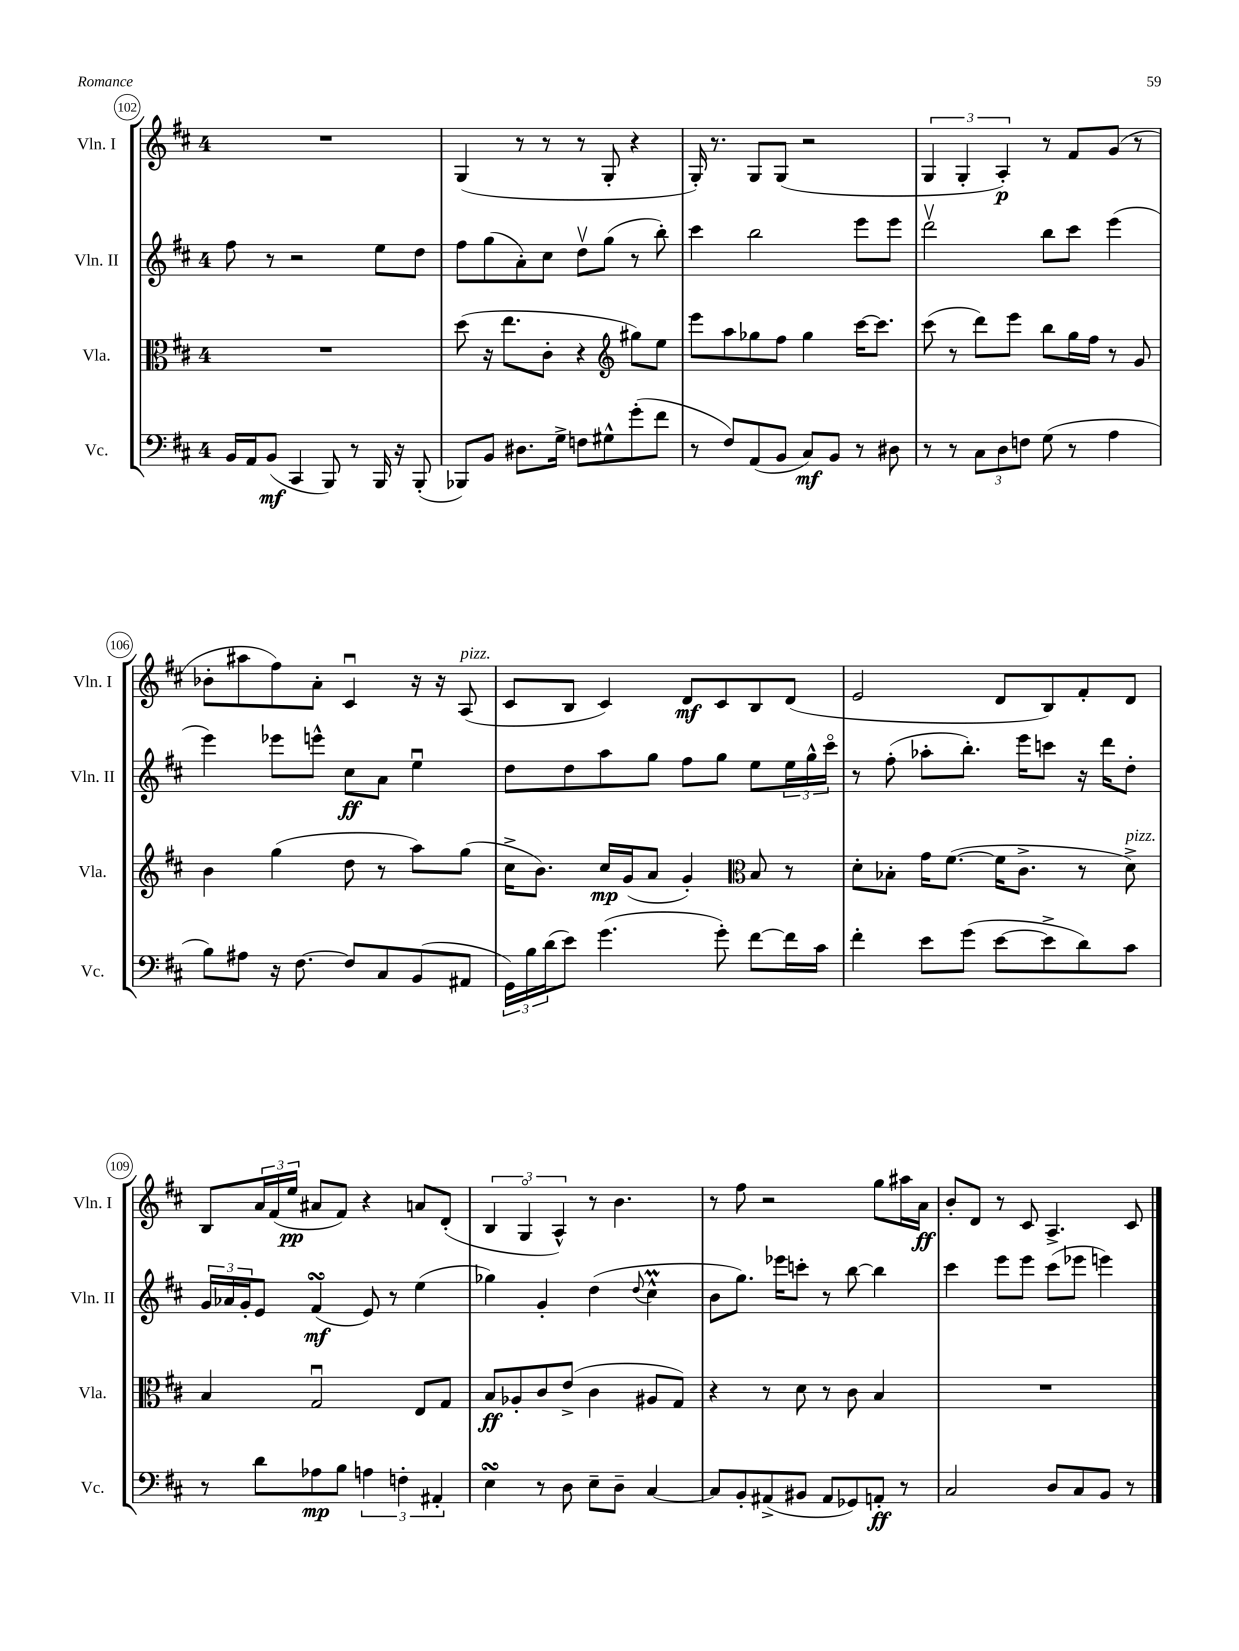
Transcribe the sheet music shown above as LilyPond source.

<<
\new StaffGroup <<
\new Staff = "s0" \with { instrumentName = "Vln. I" shortInstrumentName = "Vln. I" } {
    \clef treble \key d \major \once \override Staff.TimeSignature.style = #'single-digit \time 4/4
    R1 |
    g4( r8 r8 r8 g8-. r4 |
    g16-.) r8. g8 g8( r2 |
    \tuplet 3/2 { g4 g4-. a4-.\p) } r8 fis'8 g'8( r8 |
    bes'8-. ais''8 fis''8) a'8-. cis'4\downbow r16 r16 a8^\markup { \italic "pizz." }( |
    cis'8 b8 cis'4) d'8\mf cis'8 b8 d'8( |
    e'2 d'8 b8) fis'8-. d'8 |
    b8 \tuplet 3/2 { a'16 fis'16( e''16\pp } ais'8 fis'8) r4 a'8 d'8-.( |
    \tuplet 3/2 { b4 g4\flageolet a4-^) } r8 b'4. |
    r8 fis''8 r2 g''8 ais''16 a'16\ff |
    b'8-. d'8 r8 cis'8 a4.-> cis'8 \bar "|." |
}
\new Staff = "s1" \with { instrumentName = "Vln. II" shortInstrumentName = "Vln. II" } {
    \clef treble \key d \major \once \override Staff.TimeSignature.style = #'single-digit \time 4/4
    fis''8 r8 r2 e''8 d''8 |
    fis''8 g''8( a'8-.) cis''8 d''8\upbow g''8( r8 b''8-.) |
    cis'''4 b''2 e'''8 e'''8 |
    d'''2\upbow b''8 cis'''8 e'''4( |
    e'''4) ees'''8 e'''8-^ cis''8\ff a'8 e''4\downbow |
    d''8 d''8 a''8 g''8 fis''8 g''8 e''8 \tuplet 3/2 { e''16 g''16-^ cis'''16\flageolet } |
    r8 fis''8-.( aes''8-. b''8.-.) e'''16 c'''8 r16 d'''16 d''8-. |
    \tuplet 3/2 { g'16 aes'16 g'16-. } e'8 fis'4\turn\mf( e'8) r8 e''4( |
    ges''4) g'4-. d''4( \appoggiatura { d''8 } cis''4-^\prall |
    b'8 g''8.) ees'''16 c'''8-. r8 b''8~ b''4 |
    cis'''4 e'''8 e'''8 cis'''8( ees'''8 e'''4) \bar "|." |
}
\new Staff = "s2" \with { instrumentName = "Vla." shortInstrumentName = "Vla." } {
    \clef alto \key d \major \once \override Staff.TimeSignature.style = #'single-digit \time 4/4
    R1 |
    d''8( r16 e''8. cis'8-. r4 \clef treble gis''8) e''8 |
    e'''8 a''8 ges''8 fis''8 ges''4 cis'''16~ cis'''8. |
    cis'''8( r8 d'''8) e'''8 b''8 g''16 fis''16 r8 g'8 |
    b'4 g''4( d''8 r8 a''8) g''8( |
    cis''16-> b'8.) cis''16\mp g'16( a'8 g'4-.) \clef alto b8 r8 |
    d'8-. bes8-. g'16 fis'8.~( fis'16 cis'8.-> r8 d'8->^\markup { \italic "pizz." }) |
    b4 g2\downbow e8 g8 |
    b8\ff aes8-. cis'8 e'8->( cis'4 ais8 g8) |
    r4 r8 d'8 r8 cis'8 b4 |
    R1 \bar "|." |
}
\new Staff = "s3" \with { instrumentName = "Vc." shortInstrumentName = "Vc." } {
    \clef bass \key d \major \once \override Staff.TimeSignature.style = #'single-digit \time 4/4
    b,16 a,16 b,8\mf( cis,4 b,,8) r8 b,,16 r16 b,,8-.( |
    bes,,8) b,8 dis8. g16-> f8 gis8-^ g'8-.( fis'8 |
    r8 fis8) a,8( b,8 cis8\mf) b,8 r8 dis8 |
    r8 r8 \tuplet 3/2 { cis8 d8 f8 } g8( r8 a4 |
    b8) ais8 r16 fis8.~ fis8 cis8 b,8( ais,8 |
    \tuplet 3/2 { g,16) b16 d'16( } e'8) g'4.( g'8-.) fis'8~ fis'16 cis'16 |
    fis'4-. e'8 g'8( e'8~ e'8-> d'8) cis'8 |
    r8 d'8 aes8\mp b8 \tuplet 3/2 { a4 f4-. ais,4-. } |
    e4\turn r8 d8 e8-- d8-- cis4~ |
    cis8 b,8-. ais,8->( bis,8 ais,8 ges,8) a,8-.\ff r8 |
    cis2 d8 cis8 b,8 r8 \bar "|." |
}
>>
>>
\layout { \context { \Score currentBarNumber = #102 \override BarNumber.stencil = #(make-stencil-circler 0.1 0.3 ly:text-interface::print) } }
